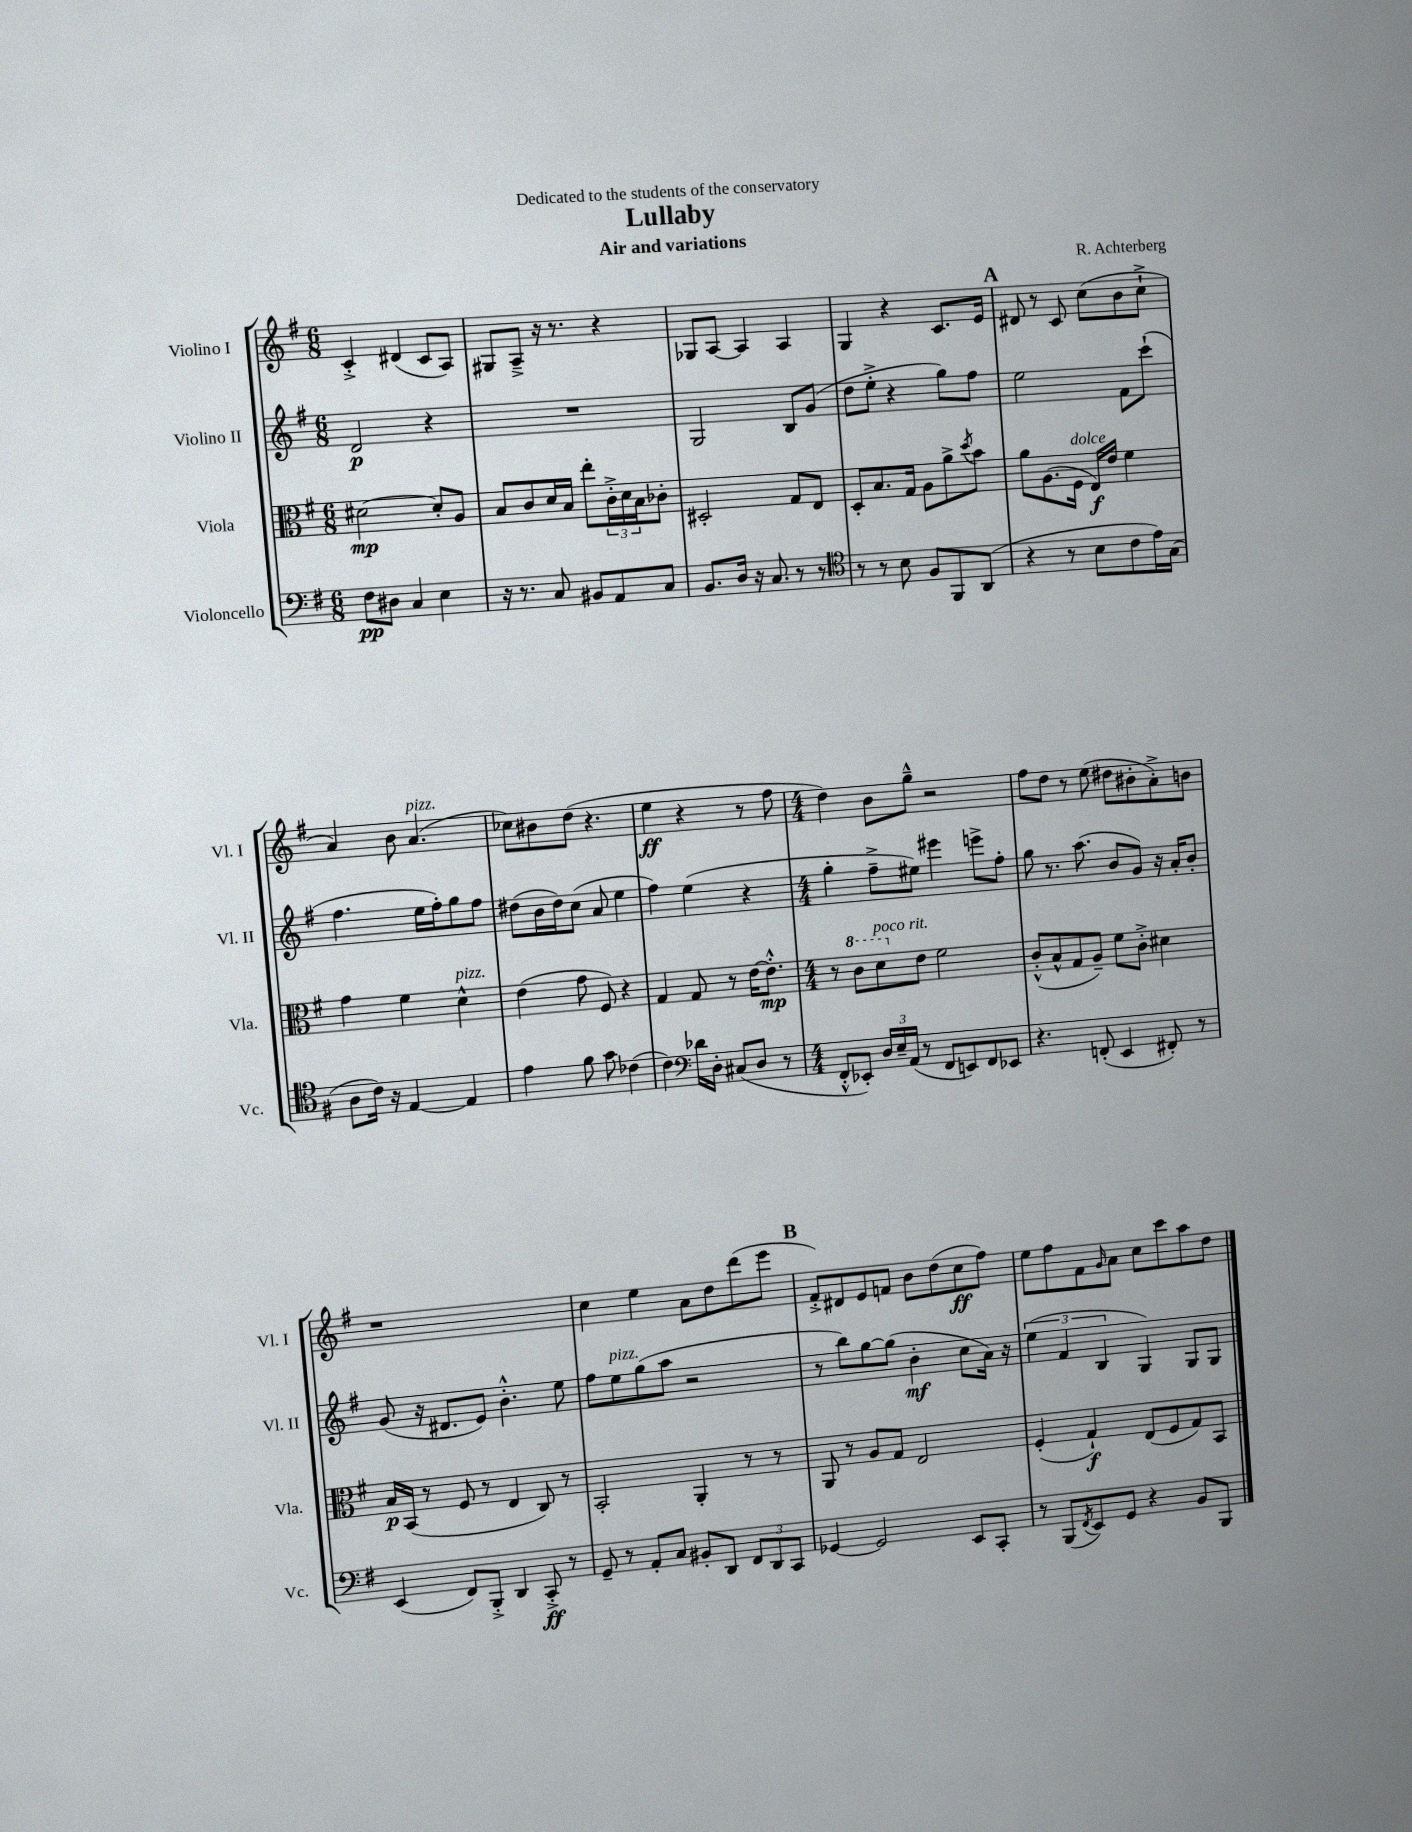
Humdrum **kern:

**kern	**kern	**kern	**kern
*staff4	*staff3	*staff2	*staff1
*clefF4	*clefC3	*clefG2	*clefG2
*k[f#]	*k[f#]	*k[f#]	*k[f#]
*M6/8	*M6/8	*M6/8	*M6/8
8F#	[2d#	2d	4c'^
8D#	.	.	.
4C	.	.	(4d#
4E	8d#']	4r	8c
.	8A	.	8A)
=	=	=	=
16r	8B	2.r	8G#
8.r	.	.	.
.	8c	.	8A~^
8C	16d	.	16r
.	16B	.	8.r
8BB#	8ee'	.	.
8AA	24c'^	.	4r
.	24d	.	.
.	24B	.	.
8C	8c-'	.	.
=	=	=	=
8.BB	2D#'	2G	8G-
.	.	.	[8A
16D	.	.	.
16r	.	.	4A]
8.C	.	.	.
8r	8G	8B	4A
8r	8E	(8g	.
=	=	=	=
*clefC4	*	*	*
8r	8D'	8dd	4G
8r	8.B	8ee'^	.
8B	.	4r	4r
.	16G	.	.
8F#	8A	.	.
8FF#	8a^	8gg)	8.c
.	8qdd	.	.
(8AA	8b	8ff#	.
.	.	.	16e
=	=	=	=
4r	8a	2ee	8d#
.	(8.A	.	8r
8r	.	.	8c
.	16F#	.	.
8B	16E)	.	(8cc
.	16e	.	.
8c	4f#	8f#	8b
16e)	.	(8ccc`	8cc`^
(16G	.	.	.
=	=	=	=
8A	4g	4.ff#	4a)
16c)	.	.	.
16r	.	.	.
[4E	4f#	.	8b
.	.	16ee	(4.a
.	.	16ff#')	.
4E]	4d^^	8gg	.
.	.	8ff#	.
=	=	=	=
4e	(4e	(8dd#	8cc-)
.	.	16b	8b#
.	.	16dd#)	.
8f#	8g	(8cc	(8dd
8g	8F#)	8a	4.r
(4c-	4r	4ee	.
=	=	=	=
4c)	4G	4ff#)	4ee
*clefF4	*	*	*
16d-	8G	(4ee	4r
16D'	.	.	.
(8C#	8r	.	.
8D	[16e	4r	8r
.	8.e'^^]	.	.
8r	.	.	8ff#
=	=	=	=
*M4/4	*M4/4	*M4/4	*M4/4
8FF#'^^	8r	4gg'	4dd)
8EE-')	8cc	.	.
24D	8dd	8ff#~^	8b
24E~	.	.	.
(24AA	.	.	.
8r	8e	8ee#)	8gg~^^
8FF#	2f#	4eee#	2r
8EE)	.	.	.
8FF#	.	8eee^	.
8EE-	.	8ff#'	.
=	=	=	=
4.r	(8c'^^	8gg	8ff#
.	8B^^	8.r	8dd
.	8G	.	8r
.	.	(8.aa	.
(8FF'	8A~)	.	(8ee
4EE	8f#	8b	8dd#
.	8c'^	8g)	8b#'
8FF#')	4d#	16r	8a'^)
.	.	16a'	.
8r	.	8b'	8b
=	=	=	=
(4EE	16B	(8g	1r
.	(16BB	.	.
.	8r	16r	.
.	.	8.d#	.
8FF#)	8F#	.	.
8BBB'^	8r	8e)	.
4DD	4E	4.b'^^	.
8CC'^	8C)	.	.
8r	8r	8ee	.
=	=	=	=
8GG~	2BB'	8ff#	4cc
8r	.	8ee	.
8AA'	.	(8gg	4ee
8C	.	8aa	.
8BB#'	4AA'	2r	8a
8DD	.	.	8dd
12FF#	8r	.	(8ddd
12DD	.	.	.
.	8r	.	8eee
12CC	.	.	.
=	=	=	=
[4GG-	8AA	8r	8f#'^)
.	8r	8bb)	8d#
2GG-]	8A	[8gg	8e
.	8G	(8gg]	8f
.	2E	4b'	8b
.	.	.	(8dd
8EE	.	8cc	8cc
8CC'	.	16a)	8ff#)
.	.	16r	.
=	=	=	=
8r	(4F#'	(6ee	8ee
(8BBB	.	.	8ff#
.	.	6f#	.
8qFF#	.	.	.
8EE)	4G`)	.	8f#
.	.	6B	.
.	.	.	16qqg
8GG	.	.	8a
4r	(8E	4G)	8cc
.	8F#	.	8ccc
8BB	8G)	8G	8aa
8BBB	8BB	8G	8dd
==	==	==	==
*-	*-	*-	*-
